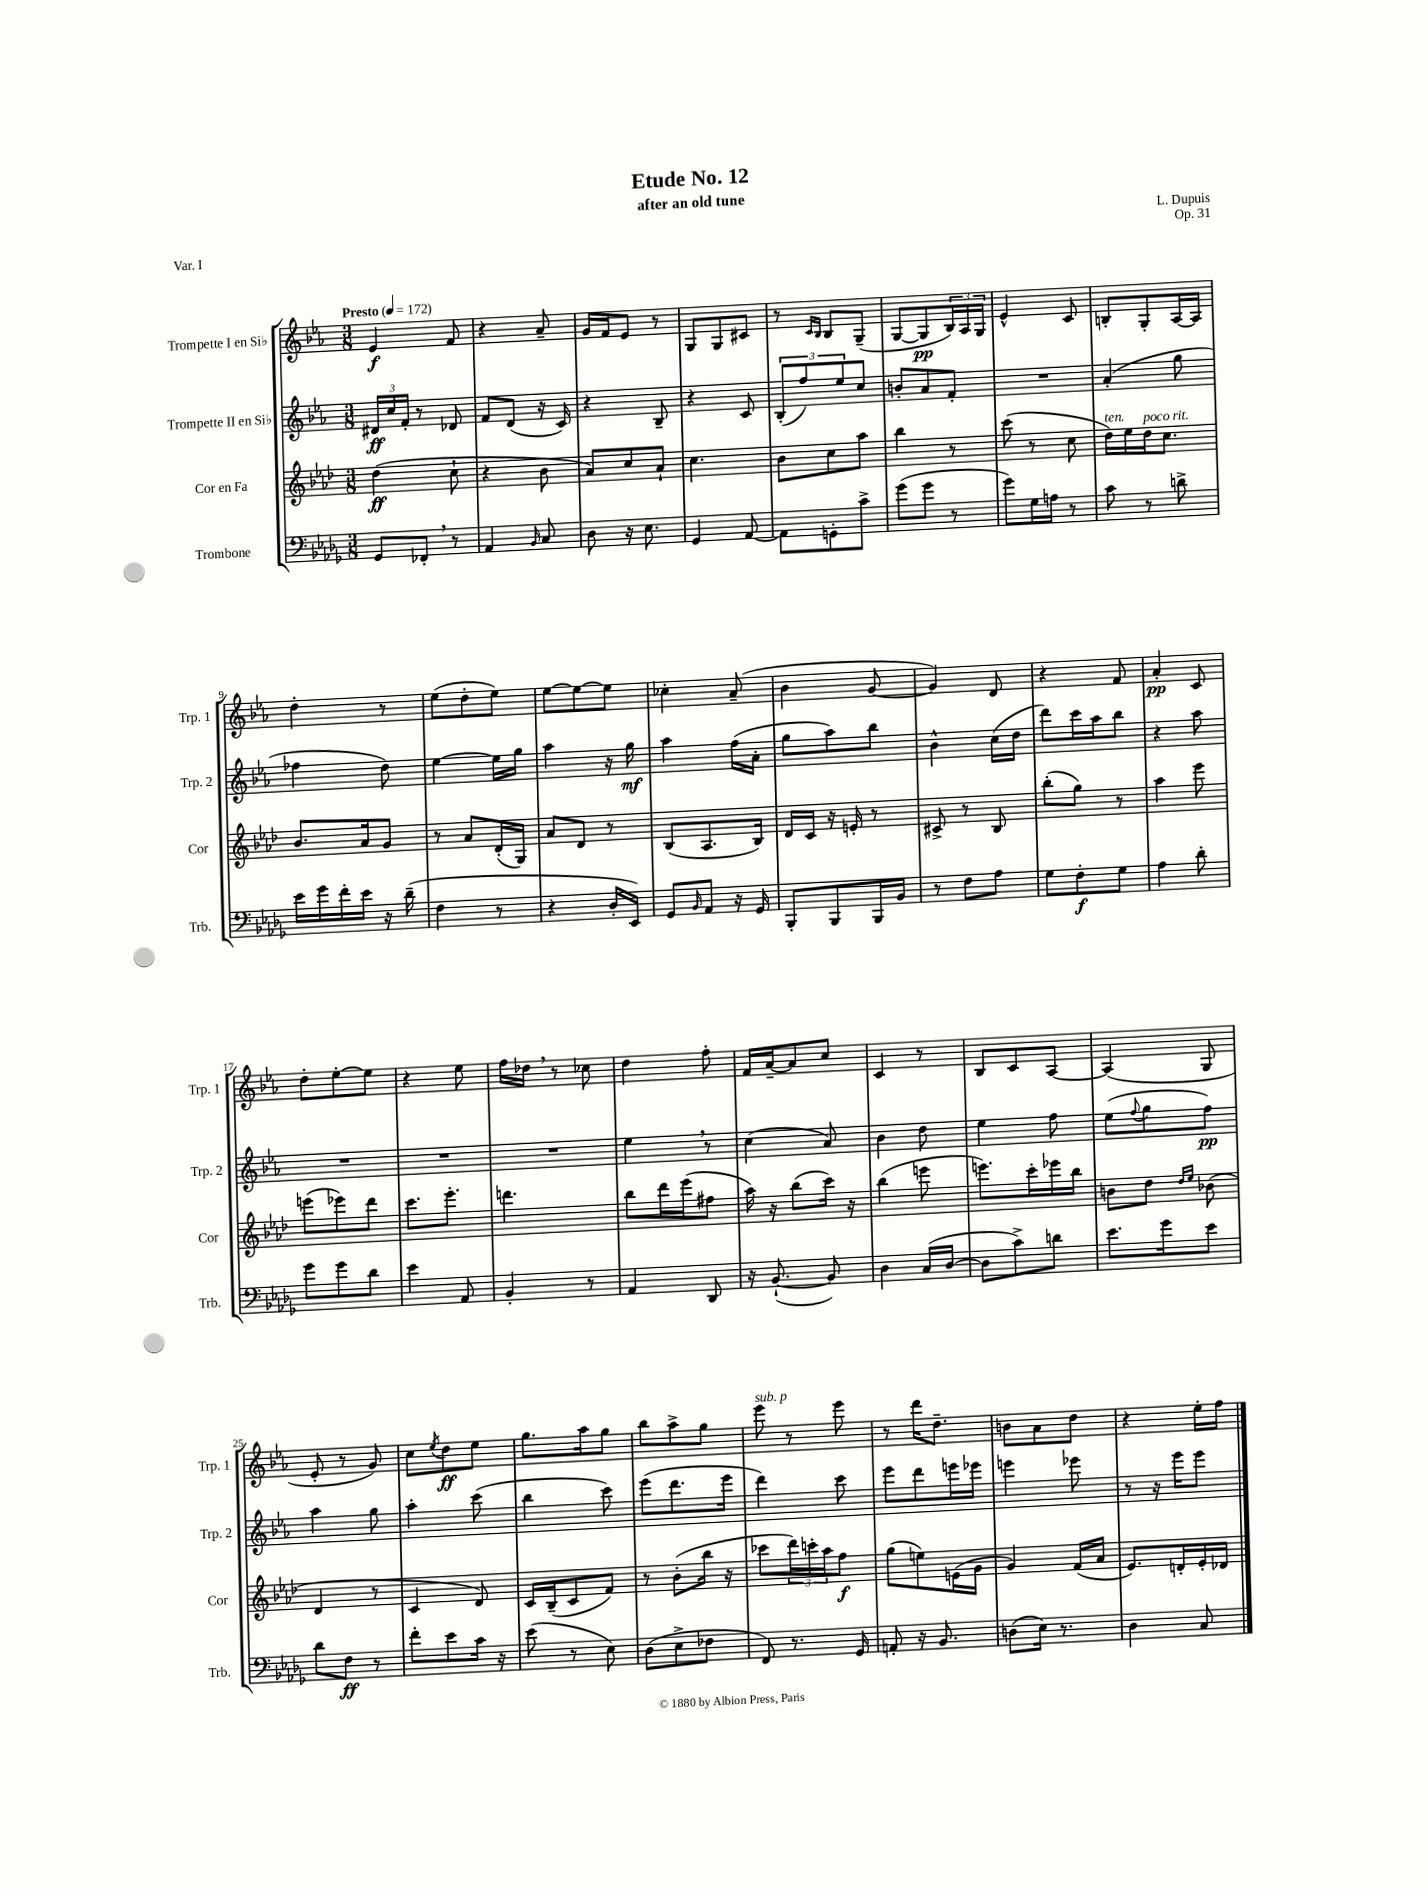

**kern	**dynam	**kern	**dynam	**kern	**dynam	**kern	**dynam
*part4	*part4	*part3	*part3	*part2	*part2	*part1	*part1
*staff4	*staff4	*staff3	*staff3	*staff2	*staff2	*staff1	*staff1
*I"Trombone	*	*I"Cor en Fa	*	*I"Trompette II en Si♭	*	*I"Trompette I en Si♭	*
*I'Trb.	*	*I'Cor	*	*I'Trp. 2	*	*I'Trp. 1	*
*clefF4	*	*clefG2	*	*clefG2	*	*clefG2	*
*k[b-e-a-d-g-]	*	*k[b-e-a-d-]	*	*k[b-e-a-]	*	*k[b-e-a-]	*
*M3/8	*	*M3/8	*	*M3/8	*	*M3/8	*
*MM172	*	*MM172	*	*MM172	*	*MM172	*
=1	=1	=1	=1	=1	=1	=1	=1
!	!	!	!	!	!	!LO:TX:a:B:t=Presto	!
8GG-/L	.	(4dd-\	ff	24d#X/LL	ff	4e-/	f
.	.	.	.	24cc/	.	.	.
.	.	.	.	24f'/JJ	.	.	.
8FF-X',/J	.	.	.	8r	.	.	.
8r	.	8cc`\	.	8d-X/	.	8f/	.
=2	=2	=2	=2	=2	=2	=2	=2
4AA-/	.	4r	.	8f/L	.	4r	.
.	.	.	.	(8d/J	.	.	.
16qqBB-/	.	.	.	.	.	.	.
8C/	.	8b-\	.	16r	.	8a-~/	.
.	.	.	.	16c/)	.	.	.
=3	=3	=3	=3	=3	=3	=3	=3
8D-\	.	8a-/L)	.	4r	.	16g/LL	.
.	.	.	.	.	.	16f/J	.
16r	.	8cc/	.	.	.	8e-/J	.
8.E-\	.	.	.	.	.	.	.
.	.	8a-`/J	.	8B-~/	.	8r	.
=4	=4	=4	=4	=4	=4	=4	=4
4GG-/	.	4.cc\	.	4r	.	8G/L	.
.	.	.	.	.	.	8G/	.
[8AA-/	.	.	.	8c/	.	8c#X/J	.
=5	=5	=5	=5	=5	=5	=5	=5
8AA-\L]	.	8b-\L	.	(12B-'/L	.	8r	.
.	.	.	.	12ff/)	.	.	.
.	.	.	.	.	.	16qqc/LL	.
.	.	.	.	.	.	16qqB-/JJ	.
8GGn'\	.	8cc\	.	.	.	8B-/L	.
.	.	.	.	12ee-/	.	.	.
8c^\J	.	8aa-\J	.	8cc/J	.	(8G~/J	.
=6	=6	=6	=6	=6	=6	=6	=6
(8g-\L	.	4bb-\	.	8bn'/L	.	[8G/L	.
8g-\J	.	.	.	8a-/	.	8G/]	pp
8r	.	8r	.	8f'/J	.	24B-/L)	.
.	.	.	.	.	.	24A-/	.
.	.	.	.	.	.	24G/JJ	.
=7	=7	=7	=7	=7	=7	=7	=7
8g-\L)	.	(8ccc\	.	4.r	.	4e-^^/	.
16G-\L	.	8r	.	.	.	.	.
16An\JJ	.	.	.	.	.	.	.
8r	.	8cc\	.	.	.	8c/	.
=8	=8	=8	=8	=8	=8	=8	=8
!	!	!LO:TX:a:i:t=ten.	!	!	!	!	!
8c\	.	16dd-\LL)	.	(4a-'/	.	8Bn'/L	.
.	.	16ee-\	.	.	.	.	.
!	!	!LO:TX:a:i:t=poco rit.	!	!	!	!	!
8r	.	16dd-\J	.	.	.	8G'/	.
.	.	8.cc\J	.	.	.	.	.
8dn^\	.	.	.	8gg\	.	[16A-/L	.
.	.	.	.	.	.	16A-/JJ]	.
!!LO:LB:g=z
=9	=9	=9	=9	=9	=9	=9	=9
16e-\LL	.	8.b-/L	.	4ff-X\	.	4dd'\	.
16g-\	.	.	.	.	.	.	.
16f'\	.	.	.	.	.	.	.
16e-\JJ	.	16a-/k	.	.	.	.	.
16r	.	8g/J	.	8dd\)	.	8r	.
(16d-~\	.	.	.	.	.	.	.
=10	=10	=10	=10	=10	=10	=10	=10
4F\	.	8r	.	[4ee-\	.	(8ee-\L	.
.	.	8a-/L	.	.	.	8dd'\	.
8r	.	(16d-'/L	.	16ee-\LL]	.	8ee-\J)	.
.	.	16G/JJ)	.	16gg\JJ	.	.	.
=11	=11	=11	=11	=11	=11	=11	=11
4r	.	8a-/L	.	4aa-\	.	[8ee-\L	.
.	.	8d-/J	.	.	.	8ee-\_	.
16D-'/LL	.	8r	.	16r	.	8ee-\J]	.
16EE-/JJ)	.	.	.	16gg\	mf	.	.
=12	=12	=12	=12	=12	=12	=12	=12
8GG-/L	.	(8B-/L	.	4aa-\	.	4cc-X'\	.
16qqBB-/	.	.	.	.	.	.	.
8AA-/J	.	8.A-/	.	.	.	.	.
16r	.	.	.	(16ff\LL	.	(8a-~/	.
16GG-/	.	16B-/Jk)	.	16a-'\JJ	.	.	.
=13	=13	=13	=13	=13	=13	=13	=13
8BBB-'/L	.	16d-/LL	.	8gg\L	.	4b-\	.
.	.	16c/JJ	.	.	.	.	.
8BBB-/	.	16r	.	8aa-\)	.	.	.
.	.	16en'/	.	.	.	.	.
16BBB-/L	.	8r	.	8bb-\J	.	[8g/	.
16BB-/JJ	.	.	.	.	.	.	.
=14	=14	=14	=14	=14	=14	=14	=14
8r	.	8c#X^/	.	4b-^^\	.	4g/])	.
8F\L	.	8r	.	.	.	.	.
8A-\J	.	8B-/	.	(16cc\LL	.	8d/	.
.	.	.	.	16dd\JJ	.	.	.
=15	=15	=15	=15	=15	=15	=15	=15
8G-\L	.	(8bb-'\L	.	8ddd\L)	.	4r	.
8F'\	f	8gg\J)	.	16ccc\L	.	.	.
.	.	.	.	16aa-\J	.	.	.
8G-\J	.	8r	.	8bb-\J	.	8f/	.
=16	=16	=16	=16	=16	=16	=16	=16
4A-\	.	4aa-\	.	4r	.	4a-'/	pp
8d-'\	.	8eee-\	.	8aa-\	.	8c/	.
!!LO:LB:g=z
=17	=17	=17	=17	=17	=17	=17	=17
8g-\L	.	(8eeen\L	.	4.r	.	8dd'\L	.
8g-\	.	8eee-X\)	.	.	.	[8ee-'\	.
8d-\J	.	8ddd-\J	.	.	.	8ee-\J]	.
=18	=18	=18	=18	=18	=18	=18	=18
4e-\	.	8.ccc\L	.	4.r	.	4r	.
.	.	8.eee-'\J	.	.	.	.	.
8AA-/	.	.	.	.	.	8ee-\	.
=19	=19	=19	=19	=19	=19	=19	=19
4BB-'/	.	4.dddn\	.	4.r	.	16ff\LL	.
.	.	.	.	.	.	16dd-X,\JJ	.
.	.	.	.	.	.	8r	.
8r	.	.	.	.	.	8cc-X\	.
=20	=20	=20	=20	=20	=20	=20	=20
4AA-/	.	8bb-\L	.	4ee-,\	.	4dd\	.
.	.	16ddd-\L	.	.	.	.	.
.	.	(16eee-\J	.	.	.	.	.
8DD-/	.	8ff#X\J	.	8r	.	8ff'\	.
=21	=21	=21	=21	=21	=21	=21	=21
16r	.	16aa-\)	.	(4cc\	.	16f/LL	.
([8.BB-`/	.	16r	.	.	.	[16a-~/J	.
.	.	(8bb-\L	.	.	.	8a-/]	.
8BB-/])	.	16ccc\Jk)	.	8a-/)	.	8cc/J	.
.	.	16r	.	.	.	.	.
=22	=22	=22	=22	=22	=22	=22	=22
4D-\	.	(4bb-\	.	4b-\	.	4c/	.
(16C/LL	.	8eeen\	.	8dd\	.	8r	.
[16D-/JJ	.	.	.	.	.	.	.
=23	=23	=23	=23	=23	=23	=23	=23
8D-\L]	.	8.eeen\L)	.	4ee-\	.	8B-/L	.
8c^\)	.	.	.	.	.	8c/	.
.	.	16ccc'\L	.	.	.	.	.
8dn\J	.	16eee-X\	.	8ff\	.	[8A-/J	.
.	.	16bb-\JJ	.	.	.	.	.
=24	=24	=24	=24	=24	=24	=24	=24
8.e-\L	.	8bn\L	.	(8ee-\L	.	(4A-/]	.
.	.	.	.	8qqff/	.	.	.
.	.	8dd-\J	.	8gg\	.	.	.
16g-\k	.	.	.	.	.	.	.
.	.	16qqdd-/LL	.	.	.	.	.
.	.	16qqee-/JJ	.	.	.	.	.
8e-\J	.	(8b-X\	.	8ff\J)	pp	8G/	.
!!LO:LB:g=z
=25	=25	=25	=25	=25	=25	=25	=25
8d-\L	.	4d-/	.	4aa-\	.	8e-'/	.
8F\J	ff	.	.	.	.	8r	.
8r	.	8r	.	8gg\	.	8g/)	.
=26	=26	=26	=26	=26	=26	=26	=26
8f'\L	.	4c/	.	4aa-'\	.	8cc\L	.
.	.	.	.	.	.	8qee-/	.
8e-\	.	.	.	.	.	8dd\	ff
16c\Jk	.	8d-/)	.	(8ccc\	.	8ee-\J	.
16r	.	.	.	.	.	.	.
=27	=27	=27	=27	=27	=27	=27	=27
(8e-\	.	16c/LL	.	4bb-\	.	8.gg\L	.
.	.	(16B-~/J	.	.	.	.	.
8r	.	8c/	.	.	.	.	.
.	.	.	.	.	.	16aa-\k	.
8E-\)	.	8f/J)	.	8ccc\)	.	8gg\J	.
=28	=28	=28	=28	=28	=28	=28	=28
(8D-\L	.	8r	.	(8eee-\L	.	8bb-\L	.
8E-^\	.	(8b-'\L	.	8.ddd\	.	8aa-^\	.
8F-X\J	.	16bb-\Jk	.	.	.	8gg\J	.
.	.	16r	.	16eee-\Jk	.	.	.
=29	=29	=29	=29	=29	=29	=29	=29
!	!	!	!	!	!	!LO:TX:a:i:t=sub. p	!
8FF/)	.	8ccc-X\L	.	4ddd\)	.	8eee-\	.
8.r	.	24ddd-\L)	.	.	.	8r	.
.	.	24cccn'\	.	.	.	.	.
.	.	24aa-\J	.	.	.	.	.
.	.	8ff\J	f	8ccc\	.	8eee-\	.
16GG-/	.	.	.	.	.	.	.
=30	=30	=30	=30	=30	=30	=30	=30
8AAn'/	.	(8gg\L	.	8eee-\L	.	8r	.
16r	.	8een\)	.	8ddd\	.	16ddd\KL	.
8.BB-/	.	.	.	.	.	8.dd~\J	.
.	.	(16en\L	.	16eeen\L	.	.	.
.	.	16g\JJ	.	16eee-X\JJ	.	.	.
=31	=31	=31	=31	=31	=31	=31	=31
(8Dn\L	.	4g/)	.	4eeen\	.	8bn\L	.
16E-\Jk)	.	.	.	.	.	8a-\	.
8.r	.	.	.	.	.	.	.
.	.	(16f/LL	.	8eee-X\	.	8dd\J	.
.	.	16a-/JJ	.	.	.	.	.
=32	=32	=32	=32	=32	=32	=32	=32
4D-\	.	8.e-/L)	.	8r	.	4r	.
.	.	.	.	16r	.	.	.
.	.	16dn'/L	.	16eee-\KL	.	.	.
8C/	.	16e-'/	.	8eee-\J	.	16ee-'\LL	.
.	.	16d-X/JJ	.	.	.	16ff\JJ	.
==	==	==	==	==	==	==	==
*-	*-	*-	*-	*-	*-	*-	*-
